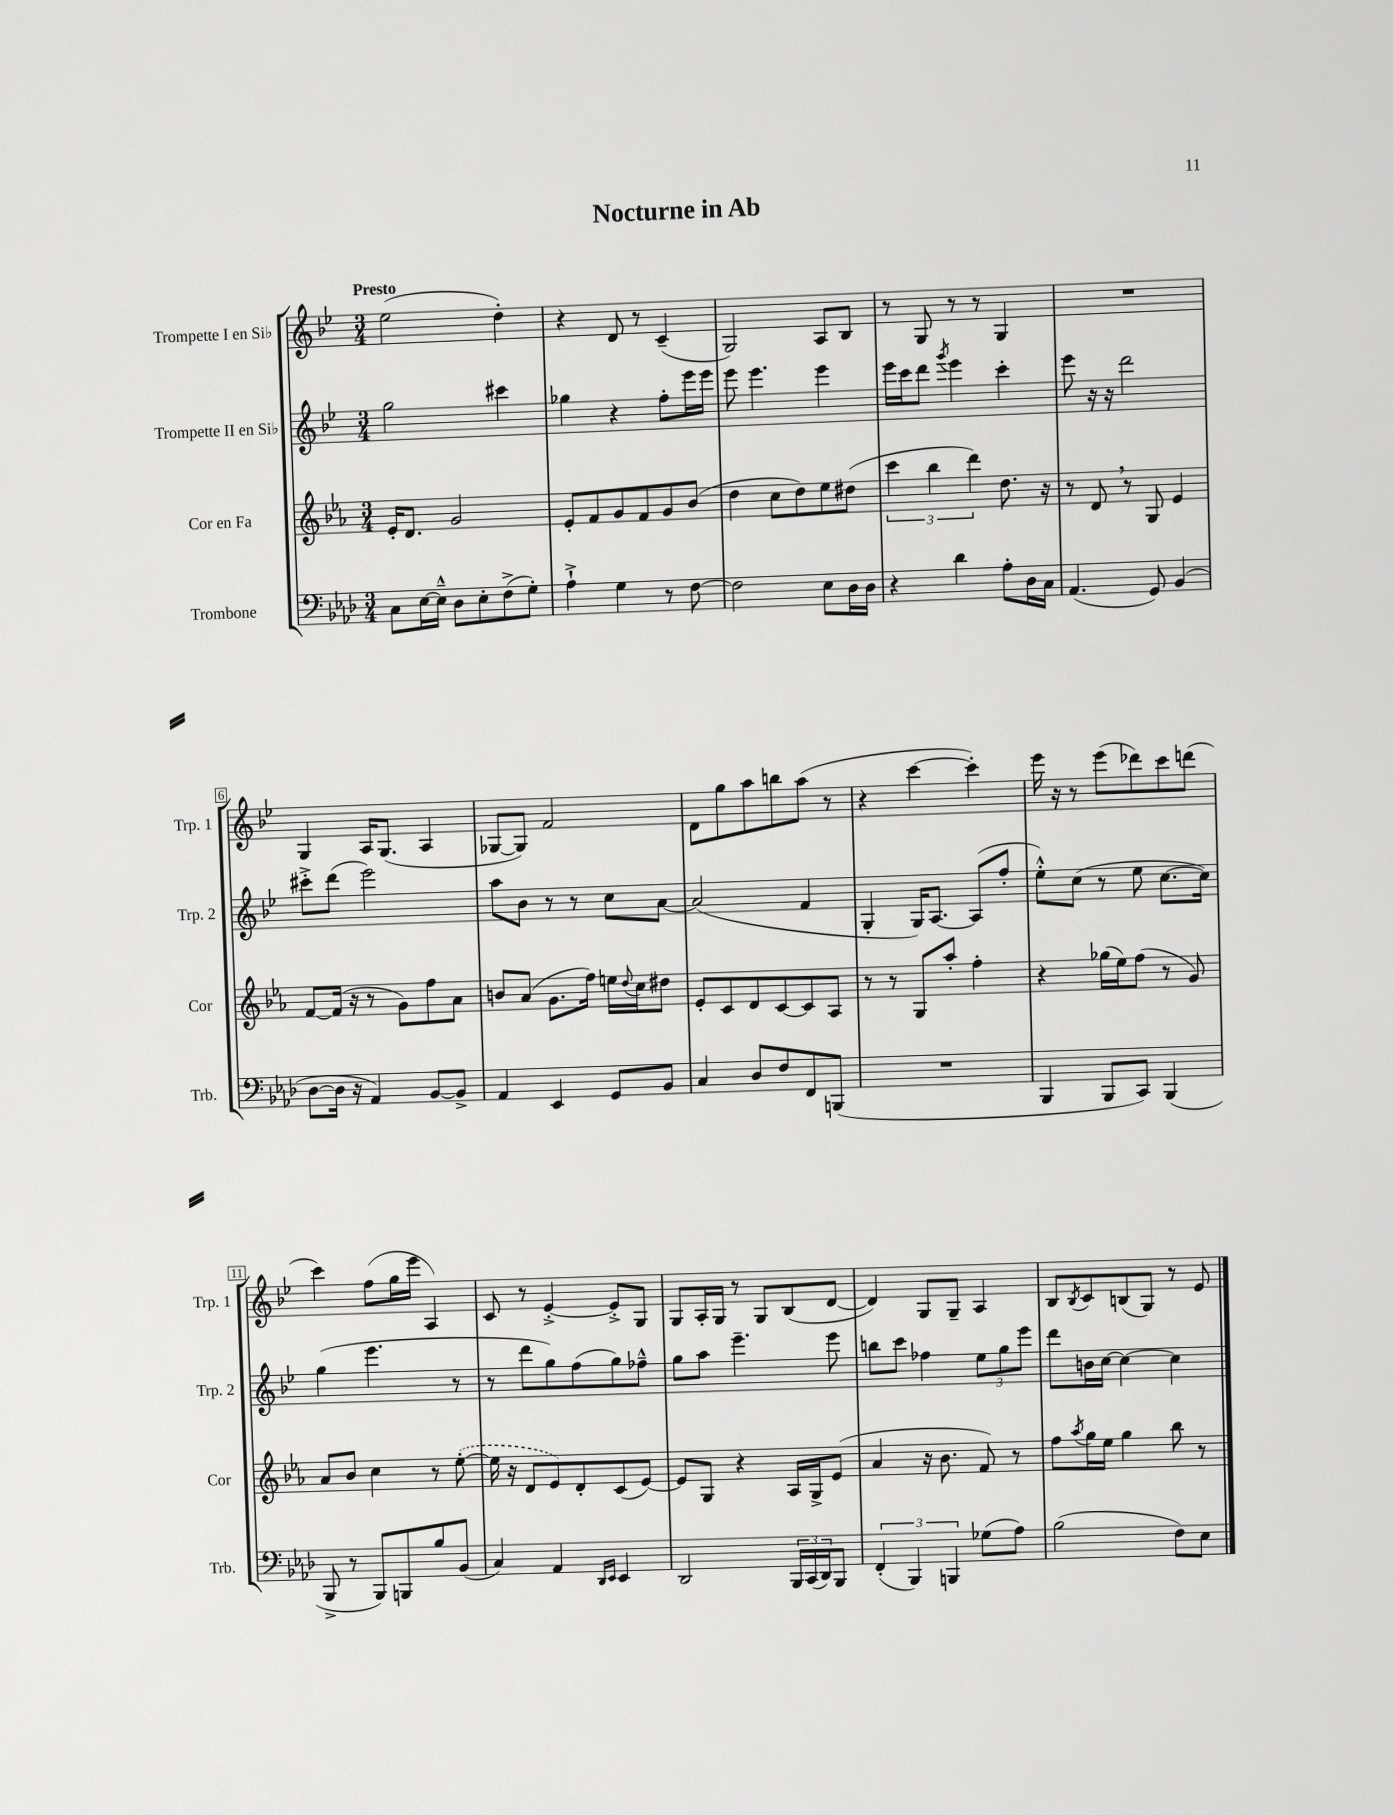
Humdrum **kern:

**kern	**kern	**kern	**kern
*staff4	*staff3	*staff2	*staff1
*clefF4	*clefG2	*clefG2	*clefG2
*k[b-e-a-d-]	*k[b-e-a-]	*k[b-e-]	*k[b-e-]
*M3/4	*M3/4	*M3/4	*M3/4
8C	16e-'	2gg	(2ee-
.	8.d	.	.
[16E-	.	.	.
16E-~^^]	.	.	.
8D-	2g	.	.
8E-'	.	.	.
(8F^	.	4ccc#	4dd')
8G')	.	.	.
=	=	=	=
4A-`^	8e-'	4gg-	4r
.	8f	.	.
4G	8g	4r	8d
.	8f	.	8r
8r	8g	8ff'	(4c~
[8F	(8b-	16eee-	.
.	.	16eee-	.
=	=	=	=
2F]	4dd	8eee-	2G)
.	.	4.eee-	.
.	8cc	.	.
.	8dd)	.	.
8E-	8ee-	4eee-	8A
16D-	(8dd#	.	8B-
16D-	.	.	.
=	=	=	=
4r	6ccc	16eee-	8r
.	.	16ccc	.
.	.	8ddd	8G
.	6bb-	.	.
.	.	8qggg	.
4d-	.	4eee-	8r
.	6ddd)	.	.
.	.	.	8r
8A-'	8.dd	4ccc'	4G
16D-	.	.	.
16C	16r	.	.
=	=	=	=
(4.AA-	8r	8eee-	2.r
.	8d	16r	.
.	.	16r	.
.	8r	2ddd	.
8GG)	8G	.	.
(4BB-	4e-	.	.
=	=	=	=
[8D-	[8f	8ccc#'^	4G
16D-]	(16f]	(8ddd	.
16r	16r	.	.
4AA-)	8r	2eee-)	16A
.	.	.	(8.G
.	8g)	.	.
[8BB-	8ff	.	4A
8BB-^]	8a-	.	.
=	=	=	=
4AA-	8b	8aa	[8G-
.	(8a-	8b-	8G-])
4EE-	8.g	8r	2f
.	.	8r	.
.	16ff)	.	.
8GG	16ee	8cc	.
.	8qqdd	.	.
.	16cc	.	.
8BB-	8dd#	[8a	.
=	=	=	=
4C	8e-'	(2a]	8d
.	8c	.	8gg
8D-	8d	.	8aa
8F	[8c	.	8bb
8FF	8c]	4f	(8aa
(8BBB	8A-	.	8r
=	=	=	=
2.r	8r	4G'	4r
.	8r	.	.
.	8G	16G)	[4ccc
.	.	[8.A	.
.	8aa-'	.	.
.	4ff'	(8A]	4ccc'])
.	.	8ff'	.
=	=	=	=
4BBB-	4r	8ee-'^^)	16eee-
.	.	.	16r
.	.	(8cc	8r
8BBB-	(16gg-	8r	(8eee-
.	16ee-)	.	.
8CC)	(8ff	8ee-	8ddd-)
(4BBB-	8r	[8.cc	8ccc
.	8g)	.	(8ddd
.	.	16cc])	.
=	=	=	=
8BBB-^	8a-	(4gg	4ccc)
8r	8b-	.	.
8BBB-)	4cc	4.eee-	(8ff
8BBB	.	.	16gg
.	.	.	16eee-
8B-	8r	.	4A)
(8BB-	([8ee-'	8r	.
=	=	=	=
4C)	16ee-]	8r	8c
.	16r	.	.
.	8d	8ddd	8r
4AA-	8e-)	8gg)	[4e-'^
.	8d'	(8ff	.
16qqDD-	.	.	.
16qqEE-	.	.	.
4EE-	(8c	8gg)	8e-'^]
.	[8e-)	8ff-~^^	8G
=	=	=	=
2DD-	8e-]	8gg	8G
.	8G	8aa	16A'
.	.	.	16G
.	4r	4.eee-~	8r
.	.	.	8G
24BBB-	16A-	.	(8B-
(24CC	.	.	.
.	16G^	.	.
24DD-)	.	.	.
8BBB-	(8e-	8eee-	[8d
=	=	=	=
(6FF'	4a-	8bb	4d])
.	.	8ccc	.
6BBB-)	.	.	.
.	16r	4ff-	8G
.	8.b-	.	.
6BBB	.	.	.
.	.	.	8G~
(8G-	8f)	12ee-	4A
.	.	12gg	.
8A-)	8r	.	.
.	.	12eee-	.
=	=	=	=
(2B-	8ff	8ddd	8B-
.	8qaa-	.	8qB-
.	16gg	16b	8c
.	16ee-	[16cc	.
.	4gg	4cc_	(8B
.	.	.	8G)
8F)	8bb-	4cc]	8r
8E-	8r	.	8e-
==	==	==	==
*-	*-	*-	*-
